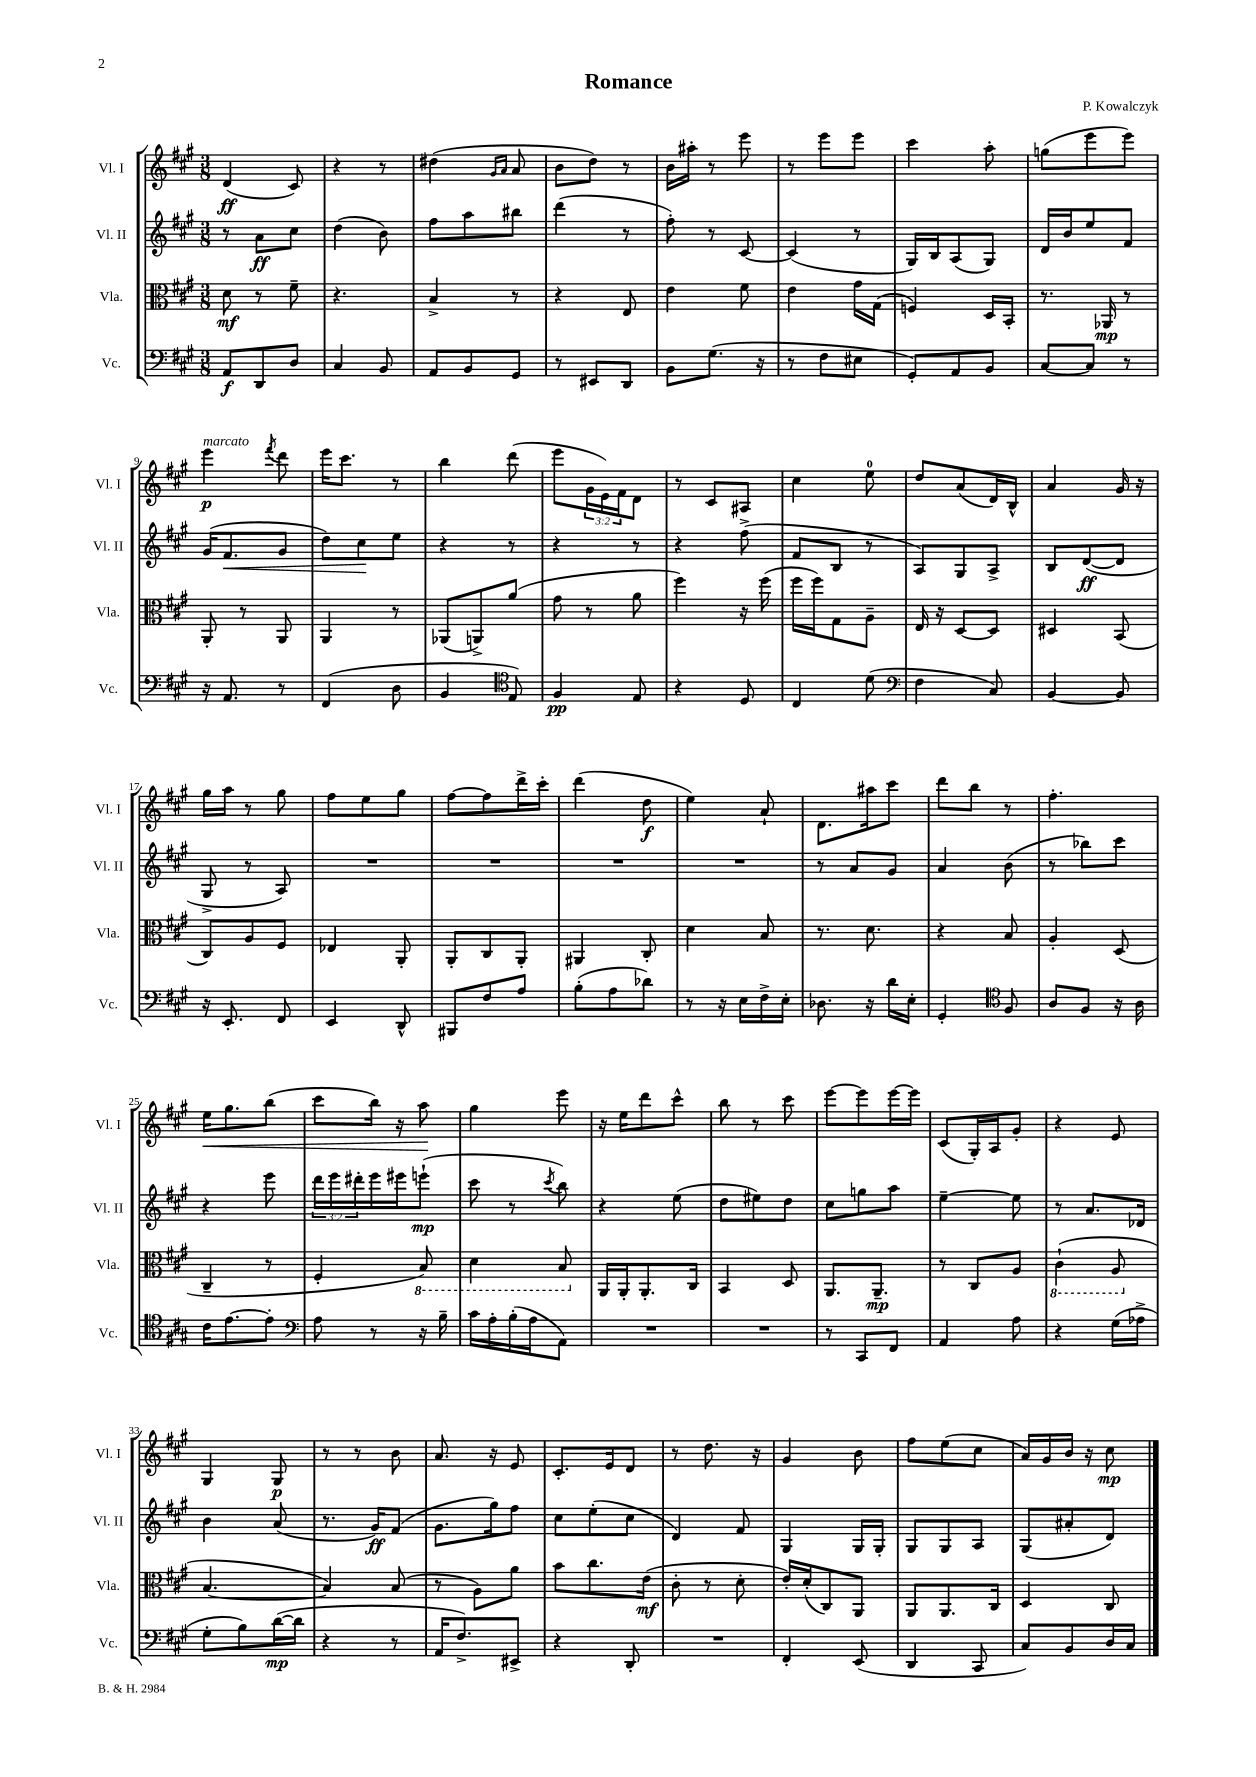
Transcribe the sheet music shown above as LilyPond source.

\header { title = "Romance" composer = "P. Kowalczyk" }
<<
\new StaffGroup <<
\new Staff = "s0" \with { instrumentName = "Vl. I" shortInstrumentName = "Vl. I" } {
    \clef treble \key a \major \numericTimeSignature \time 3/8 \override Staff.TupletNumber.text = #tuplet-number::calc-fraction-text
    d'4\ff( cis'8) |
    r4 r8 |
    dis''4( \grace { gis'16 a'16 } a'8 |
    b'8 d''8) r8 |
    b'16 ais''16-. r8 e'''8 |
    r8 e'''8 e'''8 |
    cis'''4 a''8-. |
    g''8( e'''8 e'''8) |
    e'''4\p^\markup { \italic "marcato" } \acciaccatura { fis'''8 } d'''8 |
    e'''16 cis'''8. r8 |
    b''4 d'''8( |
    e'''8 \tuplet 3/2 { gis'16 e'16) fis'16 } d'8 |
    r8 cis'8 ais8 |
    cis''4 e''8-0 |
    d''8 a'8( d'16) b16-^ |
    a'4 gis'16 r16 |
    gis''16 a''16 r8 gis''8 |
    fis''8 e''8 gis''8 |
    fis''8~ fis''8 d'''16-> cis'''16-. |
    d'''4( d''8\f |
    e''4) a'8-! |
    d'8. ais''16 cis'''8 |
    d'''8 b''8 r8 |
    fis''4.-. |
    e''16\< gis''8. b''8( |
    cis'''8 b''16) r16 a''8\! |
    gis''4 e'''8 |
    r16 e''16 d'''8 cis'''8-^ |
    b''8 r8 cis'''8 |
    e'''8~ e'''8 e'''16~ e'''16 |
    cis'8( gis16-.) a16 gis'8-. |
    r4 e'8 |
    gis4 gis8\p |
    r8 r8 b'8 |
    a'8. r16 e'8 |
    cis'8.-. e'16 d'8 |
    r8 d''8. r16 |
    gis'4 b'8 |
    fis''8 e''8( cis''8 |
    a'16) gis'16 b'16 r16 cis''8\mp \bar "|." |
}
\new Staff = "s1" \with { instrumentName = "Vl. II" shortInstrumentName = "Vl. II" } {
    \clef treble \key a \major \numericTimeSignature \time 3/8 \override Staff.TupletNumber.text = #tuplet-number::calc-fraction-text
    r8 a'8\ff cis''8 |
    d''4( b'8) |
    fis''8 a''8 bis''8 |
    d'''4( r8 |
    fis''8-.) r8 cis'8~ |
    cis'4( r8 |
    gis16) b16 a8( gis8) |
    d'16 b'16 e''8 fis'8 |
    gis'16( fis'8.\< gis'8 |
    d''8) cis''8\! e''8 |
    r4 r8 |
    r4 r8 |
    r4 fis''8->( |
    fis'8 b8 r8 |
    a8) gis8 a8-> |
    b8 d'8~\ff( d'8 |
    gis8-> r8 a8) |
    R4. |
    R4. |
    R4. |
    R4. |
    r8 a'8 gis'8 |
    a'4 b'8( |
    r8 bes''8) cis'''8 |
    r4 e'''8 |
    \tuplet 3/2 { d'''16 e'''16 dis'''16-. } e'''16 eis'''16 e'''8-!\mp( |
    cis'''8 r8 \acciaccatura { cis'''8 } b''8) |
    r4 e''8( |
    d''8 eis''8) d''8 |
    cis''8 g''8 a''8 |
    e''4~-- e''8 |
    r8 a'8. des'16 |
    b'4 a'8( |
    r8. gis'16\ff) fis'8( |
    gis'8. gis''16) fis''8 |
    cis''8 e''8-.( cis''8 |
    d'4) fis'8 |
    gis4 gis16 gis16-. |
    gis8 gis8 a8 |
    gis8( ais'8-. d'8) \bar "|." |
}
\new Staff = "s2" \with { instrumentName = "Vla." shortInstrumentName = "Vla." } {
    \clef alto \key a \major \numericTimeSignature \time 3/8
    d'8\mf r8 fis'8-- |
    r4. |
    b4-> r8 |
    r4 e8 |
    e'4 fis'8 |
    e'4 gis'16 gis16( |
    f4) d16 b,16-. |
    r8. aes,16\mp r8 |
    a,8-. r8 a,8 |
    a,4 r8 |
    aes,8( a,8->) a'8( |
    gis'8 r8 a'8 |
    fis''4) r16 fis''16( |
    fis''16 fis''16) gis8 a8-- |
    e16 r16 d8~ d8 |
    dis4 b,8( |
    cis8) a8 fis8 |
    ees4 a,8-. |
    a,8-. cis8 a,8-. |
    ais,4 cis8-. |
    d'4 b8 |
    r8. d'8. |
    r4 b8 |
    a4-. d8( |
    cis4-- r8 |
    fis4-. \ottava #-1 b,8) |
    d4 b,8 \ottava #0 |
    a,16 a,16-. a,8.-. cis16 |
    b,4 d8 |
    a,8. a,8.--\mp |
    r8 cis8 a8 |
    \ottava #-1 cis4-!( a,8 \ottava #0 |
    b4.~ |
    b4) b8( |
    r8 a8) a'8 |
    b'8 cis''8. e'16\mf( |
    cis'8-. r8 d'8-. |
    e'16-.) d'16-.( cis8) a,8 |
    a,8 a,8. cis16 |
    d4 cis8 \bar "|." |
}
\new Staff = "s3" \with { instrumentName = "Vc." shortInstrumentName = "Vc." } {
    \clef bass \key a \major \numericTimeSignature \time 3/8
    a,8\f d,8 d8 |
    cis4 b,8 |
    a,8 b,8 gis,8 |
    r8 eis,8 d,8 |
    b,8 gis8.( r16 |
    r8 fis8 eis8 |
    gis,8-.) a,8 b,8 |
    cis8~ cis8 r8 |
    r16 a,8. r8 |
    fis,4( d8 |
    b,4 \clef tenor e8) |
    fis4\pp e8 |
    r4 d8 |
    cis4 d'8( |
    \clef bass fis4 cis8) |
    b,4~ b,8 |
    r16 e,8.-. fis,8 |
    e,4 d,8-^ |
    bis,,8 fis8 a8 |
    b8-.( a8 des'8) |
    r8 r16 e16 fis16-> e16-. |
    des8. r16 d'16 e16-. |
    gis,4-. \clef tenor fis8 |
    a8 fis8 r16 a16 |
    cis'16 e'8.~ e'8-. |
    \clef bass a8 r8 r16 b16-- |
    cis'16 a16-. b16-.( a16 a,8) |
    R4. |
    R4. |
    r8 cis,8 fis,8 |
    a,4 a8 |
    r4 gis16( aes16-> |
    gis8-. b8) d'16~\mp( d'16 |
    r4 r8 |
    a,16 fis8.->) eis,8-> |
    r4 d,8-. |
    R4. |
    fis,4-. e,8( |
    d,4 cis,8 |
    cis8) b,8 d16 cis16 \bar "|." |
}
>>
>>
